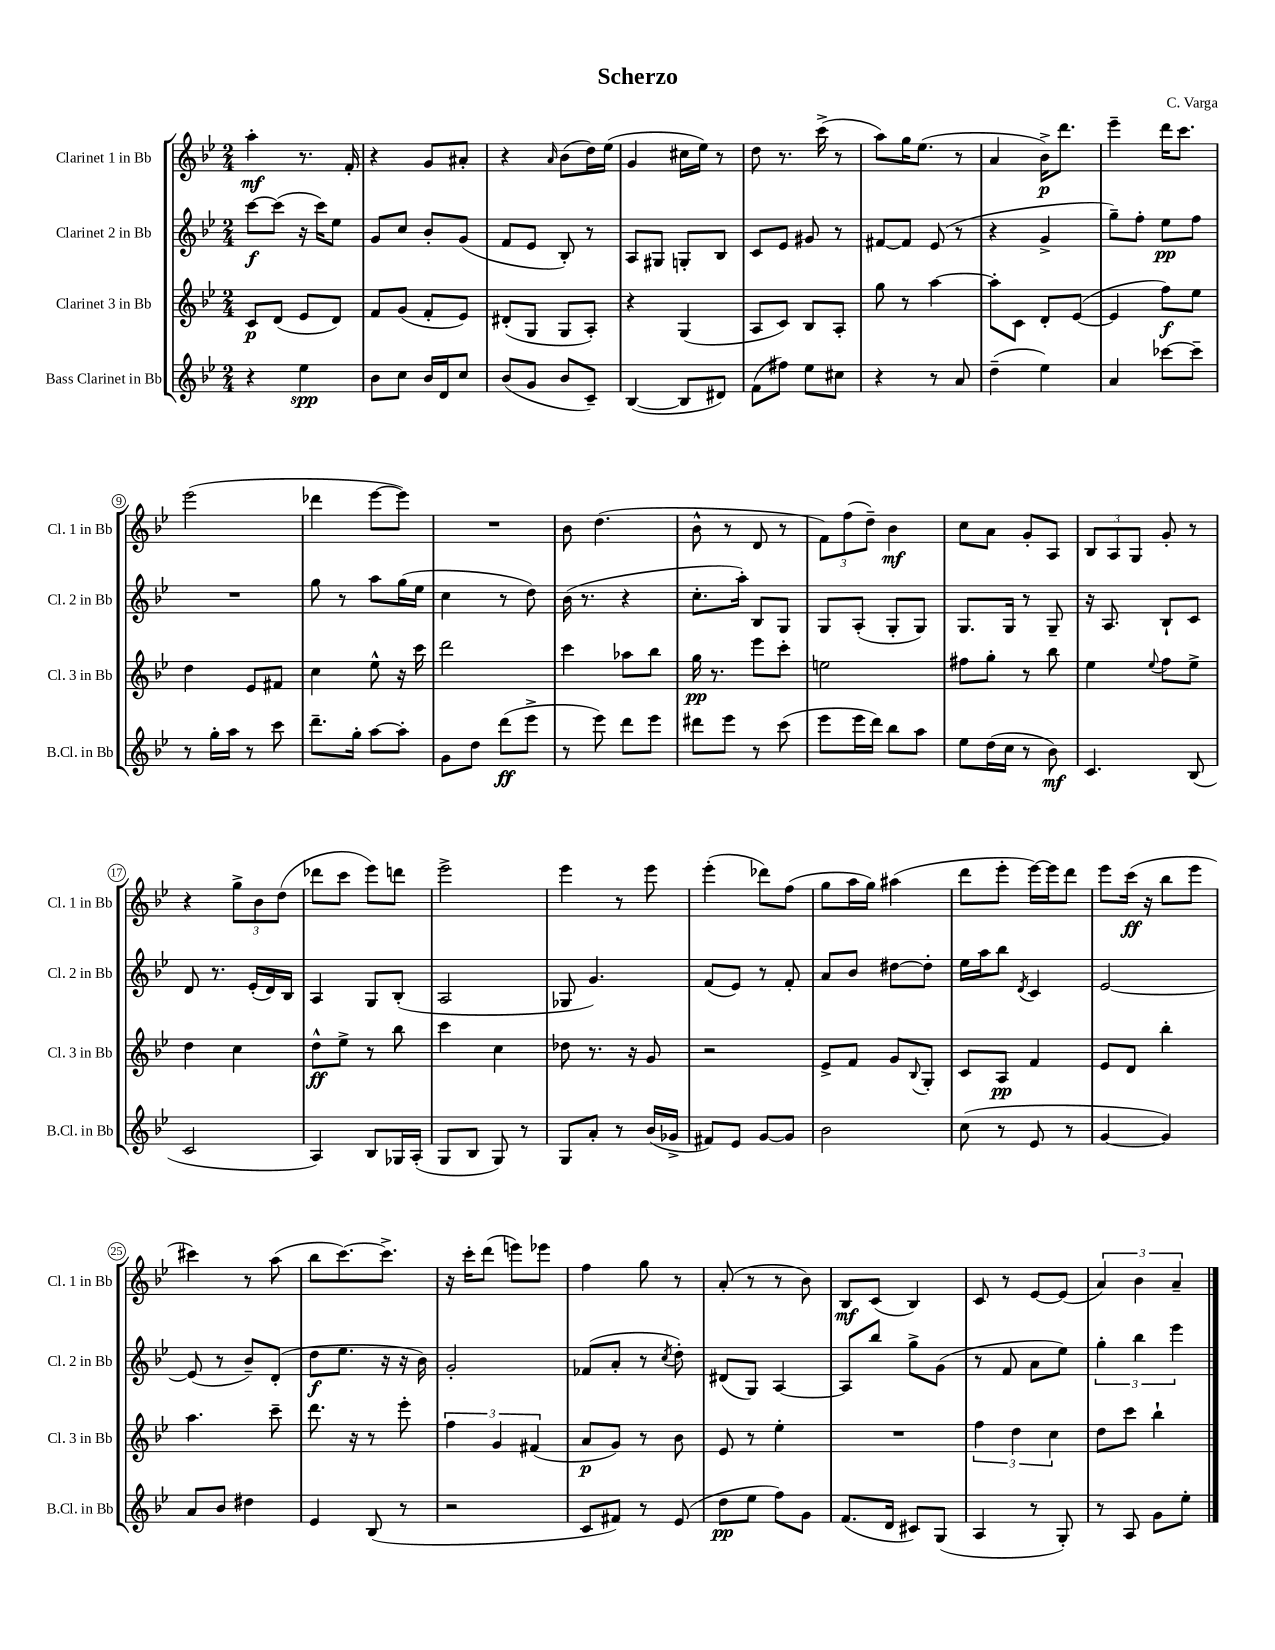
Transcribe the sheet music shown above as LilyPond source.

\header { title = "Scherzo" composer = "C. Varga" }
<<
\new StaffGroup <<
\new Staff = "s0" \with { instrumentName = "Clarinet 1 in Bb" shortInstrumentName = "Cl. 1 in Bb" } {
    \clef treble \key bes \major \numericTimeSignature \time 2/4
    a''4-.\mf r8. f'16-. |
    r4 g'8 ais'8-. |
    r4 \grace { a'16 } bes'8( d''16) ees''16( |
    g'4 cis''16 ees''16) r8 |
    d''8 r8. c'''16->( r8 |
    a''8) g''16 ees''8.( r8 |
    a'4 bes'16->\p) d'''8. |
    ees'''4-- d'''16 c'''8. |
    ees'''2( |
    des'''4 ees'''8~ ees'''8) |
    R2 |
    bes'8 d''4.( |
    bes'8-^ r8 d'8 r8 |
    \tuplet 3/2 { f'8) f''8( d''8--) } bes'4\mf |
    c''8 a'8 g'8-. a8 |
    \tuplet 3/2 { bes8 a8 g8 } g'8-. r8 |
    r4 \tuplet 3/2 { g''8-> bes'8 d''8( } |
    des'''8 c'''8 ees'''8) d'''8 |
    ees'''2-> |
    ees'''4 r8 ees'''8 |
    ees'''4-.( des'''8) f''8( |
    g''8 a''16 g''16) ais''4( |
    d'''8 ees'''8-. ees'''16~) ees'''16 d'''8 |
    ees'''8 c'''16\ff( r16 bes''8 ees'''8 |
    cis'''4) r8 a''8( |
    bes''8 c'''8.~) c'''8.-> |
    r16 c'''16-. d'''8( e'''8) ees'''8 |
    f''4 g''8 r8 |
    a'8-.( r8 r8 bes'8) |
    bes8\mf c'8( bes4) |
    c'8 r8 ees'8~ ees'8( |
    \tuplet 3/2 { a'4) bes'4 a'4-- } \bar "|." |
}
\new Staff = "s1" \with { instrumentName = "Clarinet 2 in Bb" shortInstrumentName = "Cl. 2 in Bb" } {
    \clef treble \key bes \major \numericTimeSignature \time 2/4
    c'''8~\f c'''8( r16 c'''16) ees''8 |
    g'8 c''8 bes'8-. g'8( |
    f'8 ees'8 bes8-.) r8 |
    a8 gis8 g8-. bes8 |
    c'8 ees'8 gis'8 r8 |
    fis'8~ fis'8 ees'8( r8 |
    r4 g'4-> |
    g''8--) f''8-. ees''8\pp f''8 |
    R2 |
    g''8 r8 a''8 g''16( ees''16 |
    c''4 r8 d''8) |
    bes'16( r8. r4 |
    c''8.-. a''16-.) bes8 g8 |
    g8 a8-.( g8-. g8) |
    g8. g16 r8 g8-- |
    r16 a8. bes8-! c'8 |
    d'8 r8. ees'16-.( d'16) bes16 |
    a4 g8 bes8-.( |
    a2 |
    ges8 g'4.) |
    f'8( ees'8) r8 f'8-. |
    a'8 bes'8 dis''8~ dis''8-. |
    ees''16 a''16 bes''8 \acciaccatura { d'8 } c'4 |
    ees'2~ |
    ees'8( r8 bes'8--) d'8-.( |
    d''8\f ees''8. r16 r16 bes'16) |
    g'2-. |
    fes'8( a'8-. r8 \acciaccatura { c''8 } d''8-.) |
    dis'8( g8) a4~ |
    a8 bes''8 g''8-> g'8( |
    r8 f'8 a'8 ees''8) |
    \tuplet 3/2 { g''4-. bes''4 ees'''4 } \bar "|." |
}
\new Staff = "s2" \with { instrumentName = "Clarinet 3 in Bb" shortInstrumentName = "Cl. 3 in Bb" } {
    \clef treble \key bes \major \numericTimeSignature \time 2/4
    c'8\p d'8( ees'8 d'8) |
    f'8 g'8( f'8-. ees'8) |
    dis'8-.( g8 g8 a8-.) |
    r4 g4( |
    a8 c'8) bes8 a8-. |
    g''8 r8 a''4~ |
    a''8-. c'8 d'8-. ees'8~( |
    ees'4 f''8\f) ees''8 |
    d''4 ees'8 fis'8 |
    c''4 ees''8-^ r16 c'''16 |
    d'''2 |
    c'''4 aes''8 bes''8 |
    g''16\pp r8. ees'''8 c'''8-. |
    e''2 |
    fis''8 g''8-. r8 bes''8 |
    ees''4 \appoggiatura { ees''8 } f''8 ees''8-> |
    d''4 c''4 |
    d''8-^\ff ees''8-> r8 bes''8 |
    c'''4 c''4 |
    des''8 r8. r16 g'8 |
    r2 |
    ees'8-> f'8 g'8 \appoggiatura { bes8 } g8-. |
    c'8 a8\pp f'4 |
    ees'8 d'8 bes''4-. |
    a''4. c'''8-- |
    d'''8. r16 r8 ees'''8-. |
    \tuplet 3/2 { f''4 g'4 fis'4( } |
    a'8\p g'8) r8 bes'8 |
    ees'8 r8 ees''4-. |
    R2 |
    \tuplet 3/2 { f''4 d''4 c''4 } |
    d''8 c'''8 bes''4-! \bar "|." |
}
\new Staff = "s3" \with { instrumentName = "Bass Clarinet in Bb" shortInstrumentName = "B.Cl. in Bb" } {
    \clef treble \key bes \major \numericTimeSignature \time 2/4
    r4 ees''4\spp |
    bes'8 c''8 bes'16 d'16 c''8 |
    bes'8( g'8 bes'8 c'8--) |
    bes4~( bes8 dis'8) |
    f'8( fis''8) ees''8 cis''8 |
    r4 r8 a'8 |
    d''4--( ees''4) |
    a'4 ces'''8~ ces'''8-- |
    r8 g''16-. a''16 r8 c'''8 |
    d'''8.-- g''16-. a''8~ a''8-. |
    g'8 d''8 d'''8\ff( ees'''8-> |
    r8 ees'''8) d'''8 ees'''8 |
    dis'''8 ees'''8 r8 c'''8( |
    ees'''8 ees'''16 d'''16) bes''8 a''8 |
    ees''8 d''16( c''16 r8 bes'8\mf) |
    c'4. bes8( |
    c'2 |
    a4) bes8 ges16 a16-.( |
    g8 bes8 g8) r8 |
    g8 a'8-. r8 bes'16( ges'16-> |
    fis'8) ees'8 g'8~ g'8 |
    bes'2 |
    c''8( r8 ees'8 r8 |
    g'4~ g'4) |
    a'8 bes'8 dis''4 |
    ees'4 bes8( r8 |
    r2 |
    c'8 fis'8) r8 ees'8( |
    d''8\pp ees''8 f''8) g'8 |
    f'8.( d'16 cis'8) g8( |
    a4 r8 g8-.) |
    r8 a8 g'8 ees''8-. \bar "|." |
}
>>
>>
\layout { \context { \Score \override BarNumber.stencil = #(make-stencil-circler 0.1 0.3 ly:text-interface::print) } }
